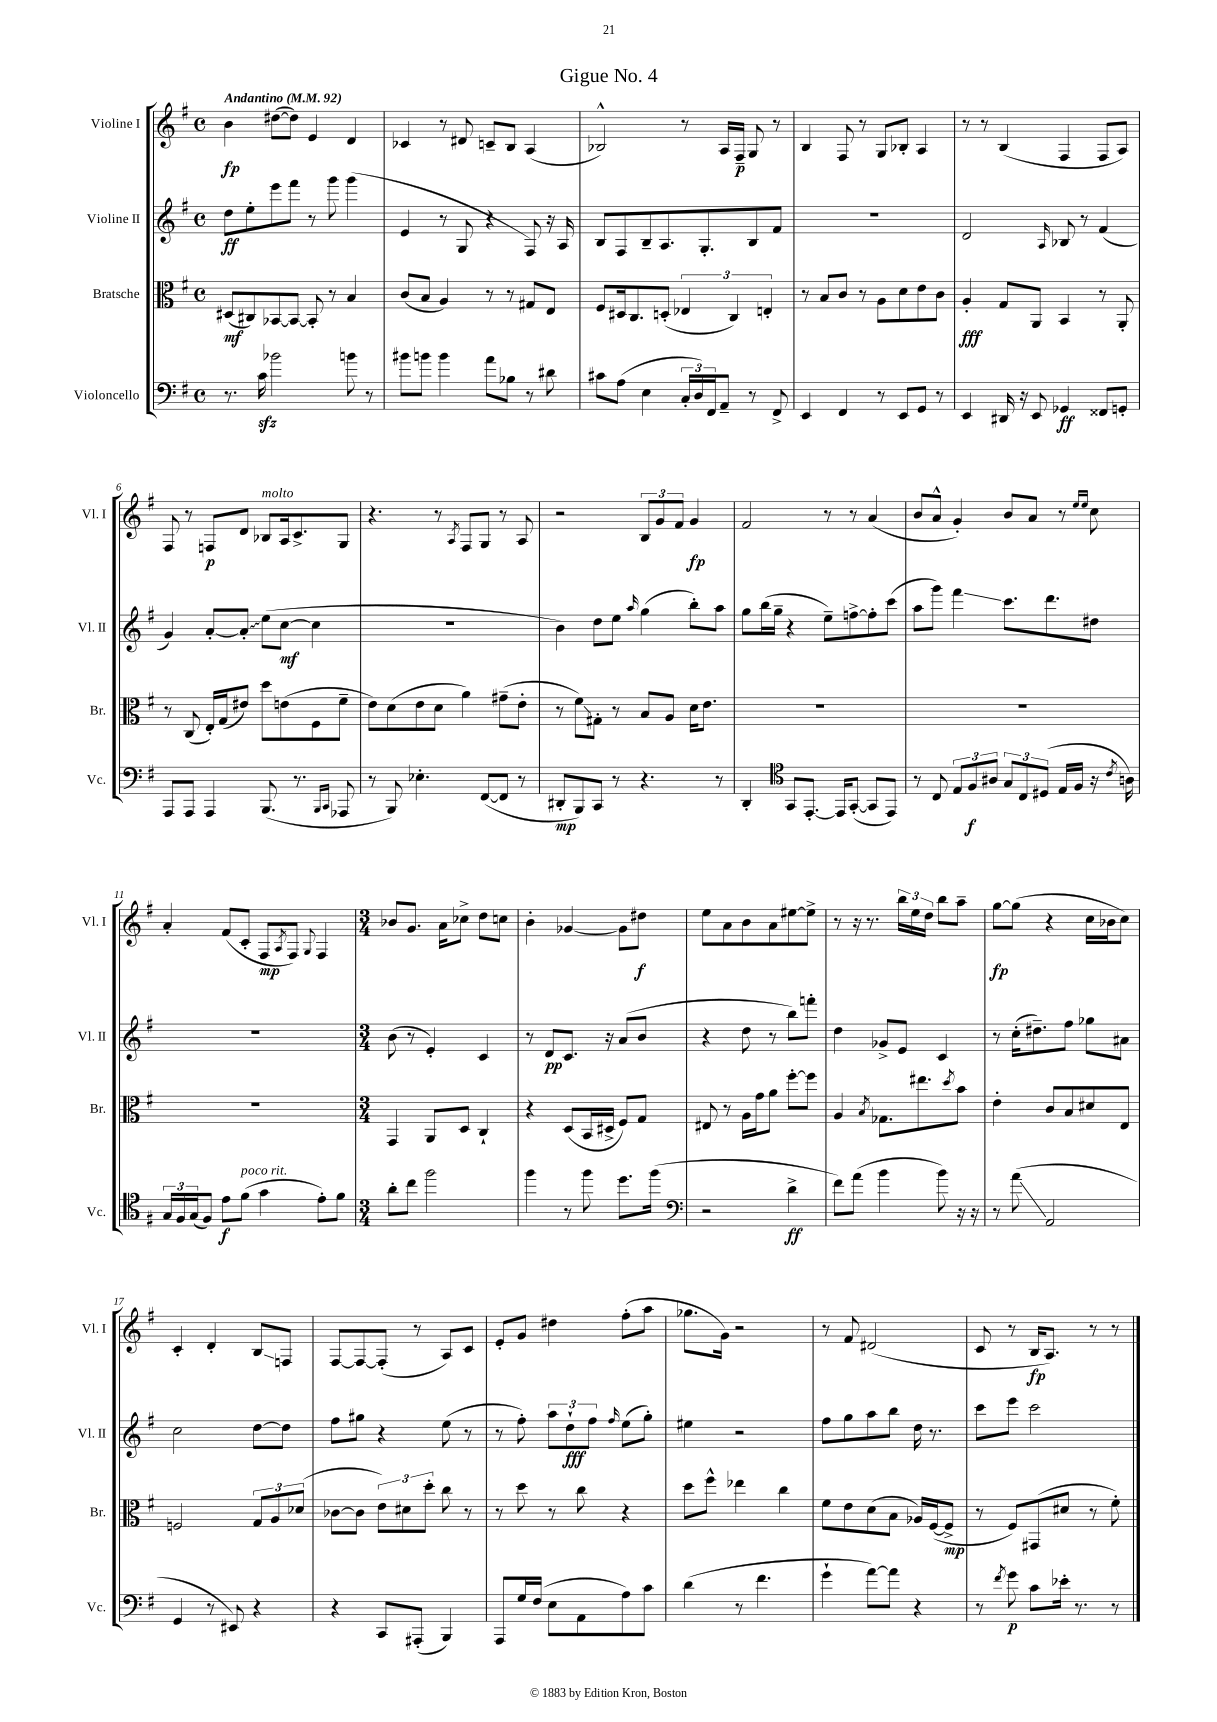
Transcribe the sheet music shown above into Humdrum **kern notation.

**kern	**kern	**kern	**kern
*staff4	*staff3	*staff2	*staff1
*clefF4	*clefC3	*clefG2	*clefG2
*k[f#]	*k[f#]	*k[f#]	*k[f#]
*M4/4	*M4/4	*M4/4	*M4/4
*met(c)	*met(c)	*met(c)	*met(c)
*MM92	*MM92	*MM92	*MM92
8.r	(8D#	8dd	4b
.	8C#)	8ee'	.
16c	.	.	.
2b-	[8BB-	8eee	([8dd#
.	8BB-_	8fff#	8dd#])
.	8BB-']	8r	4e
.	8r	8ggg	.
8b	4B	(4ggg	4d
8r	.	.	.
=	=	=	=
8b#	(8c	4e	4c-
8b	8B	.	.
4b	4A)	8r	8r
.	.	8G	8d#
8a	8r	4r	8c~
8B-	8r	.	8B
8r	8G#	8F#)	(4A
8d#	8E	16r	.
.	.	16A	.
=	=	=	=
8c#	8F#	8B	2B-^^)
(8A	16D#	8F#	.
.	8.C	.	.
4E	.	8B~	.
.	(8D'	8.A	.
24C'	6E-	.	8r
24D)	.	.	.
.	.	8.G'	.
24FF#	.	.	.
8AA~	.	.	16A
.	6C)	.	.
.	.	.	16F#~
8r	.	8B	8G
.	6E'	.	.
8FF#^	.	8f#	8r
=	=	=	=
4EE	8r	1r	4B
.	8B	.	.
4FF#	8c	.	8F#
.	8r	.	8r
8r	8A	.	8G
8EE	8d	.	8B-'
8GG	8e	.	4A
8r	8c	.	.
=	=	=	=
4EE	4A'	2d	8r
.	.	.	8r
16DD#	8G	.	(4B
16r	.	.	.
8EE	8AA	.	.
.	.	16qqA	.
4GG-	4BB	8B-	4F#
.	.	8r	.
8FF##	8r	(4f#	8F#
8GG'	8AA'	.	8A)
=	=	=	=
8AAA	8r	4g)	8F#
8AAA	(8C	.	8r
4AAA	16E')	[8a'	8F
.	(16G	.	.
.	8e#)	8a']	8d
(8.BBB	8dd	(8ee	8B-
.	(8e	[8cc	16A
8.r	.	.	8.c^
.	8F#	4cc]	.
16qqBBB	.	.	.
16qqCC	.	.	.
8AAA-	8f#~	.	8G
=	=	=	=
8r	8e)	1r	4.r
8BBB)	(8d	.	.
4.E-'	8e	.	.
.	8d	.	8r
.	.	.	8qA
.	4a)	.	8F#
([8FF#	.	.	8G
8FF#]	(8g#~	.	8r
8r	8e'	.	8A
=	=	=	=
8DD#'	8r	4b)	2r
8BBB)	8f#)	.	.
8CC	8G#'	8dd	.
8r	8r	8ee	.
.	.	16qqaa	.
4.r	8B	(4gg	12B
.	.	.	12g
.	8A	.	.
.	.	.	12f#
.	16d	8bb')	4g
.	8.e	.	.
8r	.	8aa	.
=	=	=	=
4DD'	1r	8gg	2f#
.	.	(16bb	.
.	.	16gg~	.
*clefC4	*	*	*
8GG	.	4r	.
[8.EE'	.	.	.
.	.	8ee~)	8r
16EE]	.	.	.
([8GG'	.	[8ff^	8r
8GG]	.	8ff']	(4a
8EE)	.	(8ccc	.
=	=	=	=
8r	1r	8aa	8b
8C	.	8ggg)	8a^^
12E	.	4fff#	4g')
12F#	.	.	.
12A#	.	.	.
12G	.	8.ccc	8b
12C	.	.	.
.	.	.	8a
(12D#	.	.	.
.	.	8.ddd	.
16E	.	.	8r
16F#	.	.	.
.	.	.	16qqee
.	.	.	16qqee
16r	.	8dd#	8cc
8qc	.	.	.
16A)	.	.	.
=	=	=	=
24G	1r	1r	4a'
24F#	.	.	.
(24G	.	.	.
8F#)	.	.	.
8e	.	.	(8f#
(8f#	.	.	8c'
4g	.	.	8F#
.	.	.	8qA
.	.	.	8F#)
.	.	.	8qqG
8e')	.	.	4F#
8f#	.	.	.
=	=	=	=
*M3/4	*M3/4	*M3/4	*M3/4
8a'	4GG	(8b	8b-
8cc	.	8r	8.g
2ff#	8AA	4e')	.
.	.	.	16a
.	8D	.	8cc-^
.	4C`	4c	8dd
.	.	.	8cc
=	=	=	=
4ff#	4r	8r	4b'
.	.	8d	.
8r	(8D	8.c	[4g-
8ff#	16BB	.	.
.	16D#^	16r	.
8.dd	8F#)	(8a	8g-]
.	8G	8b	8dd#
(16ff#	.	.	.
=	=	=	=
*clefF4	*	*	*
2r	8E#	4r	8ee
.	8r	.	8a
.	16A	8dd	8b
.	16g	.	.
.	8a	8r	8a
4d^	[8ff#'	8bb)	[8ee#
.	8ff#]	8fff'	8ee#^]
=	=	=	=
8f#)	4A	4dd	8r
(8a	.	.	16r
.	.	.	8.r
.	8qB	.	.
4b	8.G-	8g-^	.
.	.	8e	24bb
.	.	.	24ee
.	8.ee#	.	.
.	.	.	24dd
8b)	.	4c	8bb
.	8qdd	.	.
16r	8b	.	8aa~
16r	.	.	.
=	=	=	=
8r	4e'	8r	[8gg
(8a	.	(16cc'	(8gg]
.	.	8.dd#~)	.
2AA	8c	.	4r
.	8B	8ff#	.
.	8d#	8gg-	16cc
.	.	.	16b-
.	8E	8a#	8cc)
=	=	=	=
4GG	2F	2cc	4c'
8r	.	.	4d'
8EE#)	.	.	.
4r	12G	[8dd	8B
.	12A	.	.
.	.	8dd]	8F
.	(12d-	.	.
=	=	=	=
4r	[8c-	8ff#	[8F#
.	8c-]	8gg#	8F#_
8CC	12e)	4r	(8F#']
.	12d#	.	.
(8AAA#'	.	.	8r
.	12dd'	.	.
4BBB)	8cc	(8ee	8A)
.	8r	8r	8c
=	=	=	=
8AAA	8r	8r	8e'
16G	8dd	8ff#')	8g
(16F#	.	.	.
8E	8r	12aa	4dd#
.	.	12dd`	.
8AA	8cc	.	.
.	.	12ff#	.
.	.	16qqff#	.
8A)	4r	(8ee	(8ff#'
8c	.	8gg')	8aa
=	=	=	=
(4d	8dd	4ee#	8.gg-
.	8ff#^^	.	.
.	.	.	16g)
8r	4ee-	2r	2r
4.f#	.	.	.
.	4cc	.	.
=	=	=	=
4g`	8f#	8ff#	8r
.	8e	8gg	8f#
[8a)	(8d	8aa	(2d#
8a]	8B	8bb	.
4r	16A-)	16dd	.
.	([16F#	8.r	.
.	8F#^]	.	.
=	=	=	=
8r	8r	8ccc	8c
8qf#	.	.	.
8g	8F#)	8eee	8r
8c	(8GG#	2ccc	16B
.	.	.	8.A)
16e-'	8d#	.	.
8.r	.	.	.
.	8r	.	8r
8r	8f#')	.	8r
==	==	==	==
*-	*-	*-	*-
